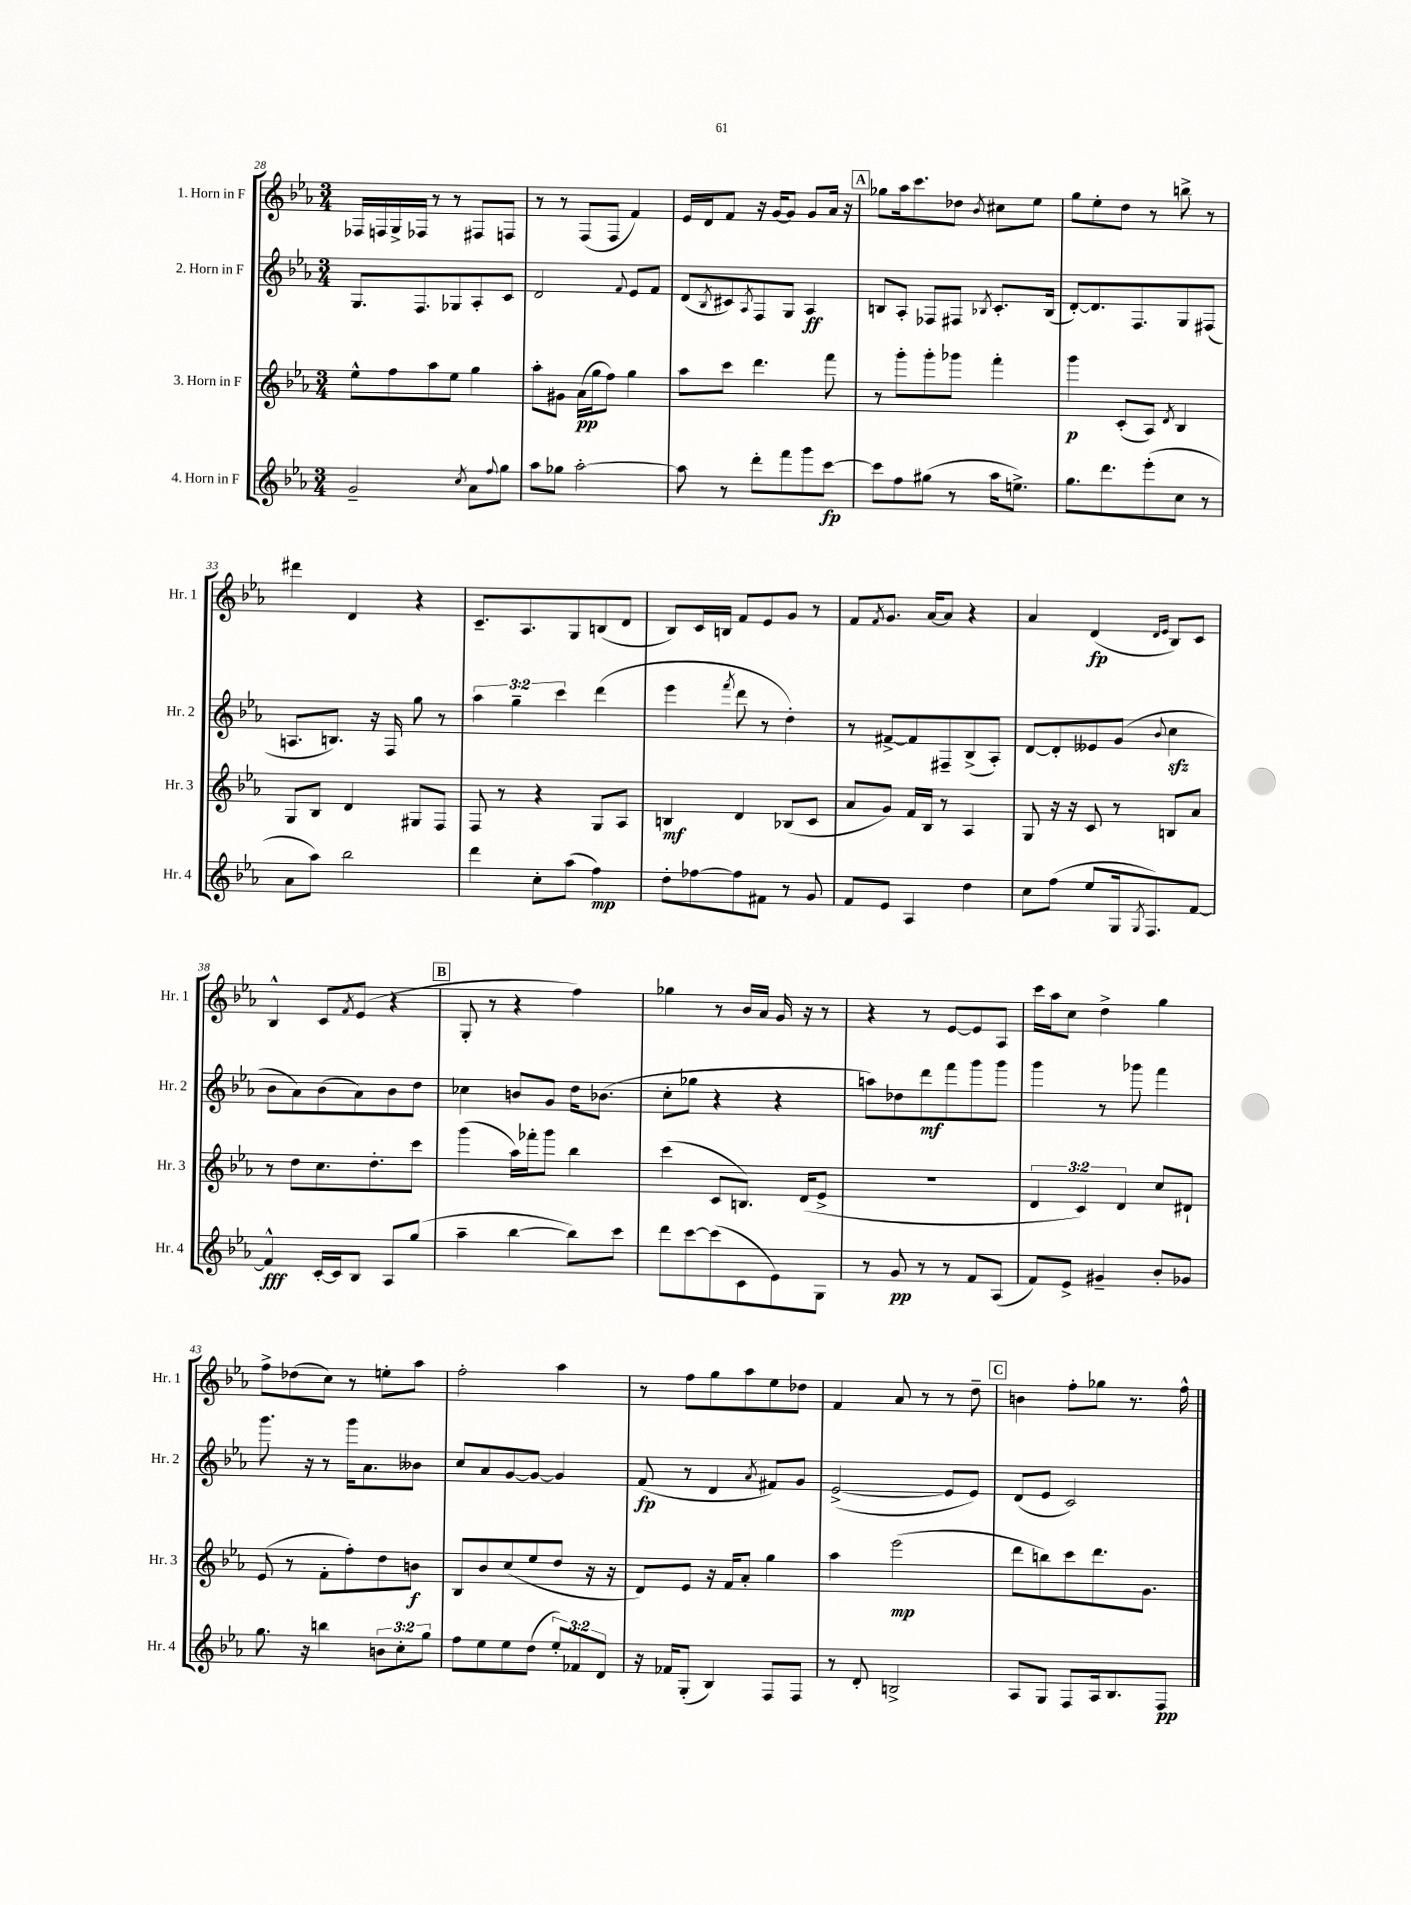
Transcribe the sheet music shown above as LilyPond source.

<<
\new StaffGroup <<
\new Staff = "s0" \with { instrumentName = "1. Horn in F" shortInstrumentName = "Hr. 1" } {
    \clef treble \key ees \major \numericTimeSignature \time 3/4
    fes16 f16 g16-> fes16 r8 r8 fis8 f8 |
    r8 r8 f8( f8 f'4) |
    ees'16 d'16 f'8 r16 g'16~ g'8 g'8 aes'16 r16 |
    \mark \markup { \box "A" } ges''8 aes''16 c'''8. des''8 \acciaccatura { bes'8 } cis''8 ees''8 |
    g''8 ees''8-. d''8 r8 b''8-> r8 |
    dis'''4 d'4 r4 |
    c'8.-- aes8. g8 b8( d'8 |
    bes8) c'16 b16 f'8 ees'8 g'8 r8 |
    f'8 \acciaccatura { f'8 } g'8. aes'16~ aes'8 r4 |
    aes'4 d'4\fp( \grace { d'16 ees'16 } bes8) c'8 |
    bes4-^ c'8 \acciaccatura { f'8 } ees'8( r4 |
    \mark \markup { \box "B" } g8-. r8 r4 f''4) |
    ges''4 r8 bes'16 aes'16 g'16 r16 r8 |
    r4 r8 ees'8~ ees'8 aes8 |
    c'''16 aes''16 c''8 d''4-> g''4 |
    f''8-> des''8( c''8) r8 e''8-. aes''8 |
    f''2-. aes''4 |
    r8 f''8 g''8 aes''8 ees''8 des''8 |
    f'4 aes'8 r8 r8 d''8-- |
    \mark \markup { \box "C" } b'4 f''8-. ges''8 r8. f''16-^ \bar "|." |
}
\new Staff = "s1" \with { instrumentName = "2. Horn in F" shortInstrumentName = "Hr. 2" } {
    \clef treble \key ees \major \numericTimeSignature \time 3/4 \override Staff.TupletNumber.text = #tuplet-number::calc-fraction-text
    g8. f8. ges8 aes8-. c'8 |
    d'2 \appoggiatura { f'8 } ees'8 f'8 |
    d'8( \acciaccatura { bes8 } cis'8) \acciaccatura { aes8 } f8 g8 aes4\ff |
    \mark \markup { \box "A" } b8 aes8-. fes8 fis8 \acciaccatura { bes8 } c'8.-. bes16( |
    d'8~-.) d'8. f8. g8 fis8( |
    a8. b8.) r16 f16 g''8 r8 |
    \tuplet 3/2 { aes''4 g''4-- c'''4 } d'''4( |
    ees'''4 \acciaccatura { f'''8 } d'''8 r8 d''4-.) |
    r8 fis'8~-> fis'8 fis8-- bes8->( aes8-.) |
    d'8~ d'8-. eeses'8 g'8( \appoggiatura { bes'8 } c''4\sfz |
    bes'8 aes'8) bes'8( aes'8) bes'8 d''8 |
    \mark \markup { \box "B" } ces''4 b'8 g'8 d''16 bes'8.( |
    c''8-. ges''8 r4 r4 |
    a''8) des''8 d'''8\mf f'''8 g'''8 g'''8 |
    g'''4 r8 ges'''8 f'''4 |
    g'''8. r16 r8 g'''16 aes'8. beses'8 |
    c''8 aes'8 g'8~ g'8~ g'4 |
    f'8\fp( r8 d'4 \acciaccatura { aes'8 } fis'8) g'8 |
    ees'2~->( ees'8 ees'8) |
    \mark \markup { \box "C" } d'8( ees'8 c'2) \bar "|." |
}
\new Staff = "s2" \with { instrumentName = "3. Horn in F" shortInstrumentName = "Hr. 3" } {
    \clef treble \key ees \major \numericTimeSignature \time 3/4 \override Staff.TupletNumber.text = #tuplet-number::calc-fraction-text
    ees''8-^ f''8 aes''8 ees''8 g''4 |
    aes''8-. gis'8 aes'16\pp( g''16 f''8) g''4 |
    aes''8 c'''8 d'''4. f'''8 |
    \mark \markup { \box "A" } r8 g'''8-. g'''8-. ges'''8 f'''4-. |
    g'''4\p c'8-.( aes8) \acciaccatura { d'8 } bes4 |
    g8 bes8 d'4 gis8 f8 |
    f8 r8 r4 g8 aes8 |
    b4\mf d'4 bes8( c'8 |
    aes'8 g'8) f'16 bes16 r8 aes4 |
    g8 r16 r16 c'8 r8 b8 aes'8 |
    r8 d''8 c''8. d''8.-. c'''8 |
    \mark \markup { \box "B" } g'''4( aes''16) fes'''16-. g'''8 bes''4 |
    c'''4( c'8 b8.) d'16( ees'8-> |
    R2. |
    \tuplet 3/2 { d'4 c'4) d'4 } c''8 dis'8-! |
    ees'8( r8 f'8-. f''8-.) d''8 b'8\f |
    bes8 bes'8 c''8( ees''8 d''8 r16 r16 |
    d'8) ees'8 r16 f'16 aes'8-. g''4 |
    aes''4 ees'''2\mp( |
    \mark \markup { \box "C" } d'''8 b''8) c'''8 d'''8. g'8. \bar "|." |
}
\new Staff = "s3" \with { instrumentName = "4. Horn in F" shortInstrumentName = "Hr. 4" } {
    \clef treble \key ees \major \numericTimeSignature \time 3/4 \override Staff.TupletNumber.text = #tuplet-number::calc-fraction-text
    g'2-- \acciaccatura { c''8 } aes'8 \appoggiatura { f''8 } g''8 |
    aes''8 ges''8 aes''2~-. |
    aes''8 r8 d'''8-. f'''8 g'''8 c'''8~\fp |
    \mark \markup { \box "A" } c'''8 f''8 gis''8( r8 aes''16 e''8.->) |
    g''8. d'''8. ees'''8-.( c''8 r8 |
    aes'8 aes''8) bes''2 |
    d'''4 c''8-. aes''8( f''4\mp) |
    d''8-. fes''8~ fes''8 fis'8 r8 g'8 |
    f'8 ees'8 aes4 d''4 |
    c''8 f''8( ees''8 g16 \acciaccatura { g8 } f8.) f'8~ |
    f'4-^\fff c'16~-. c'16 bes8 aes8 g''8( |
    \mark \markup { \box "B" } aes''4-- bes''4~ bes''8) c'''8 |
    d'''8 c'''8~ c'''8( c'8 ees'8) g8 |
    r8 g'8\pp r8 r8 f'8 aes8( |
    f'8) ees'8-> gis'4-- bes'8-. ges'8 |
    g''8. r16 b''4 \tuplet 3/2 { b'8 c''8-. g''8 } |
    f''8 ees''8 ees''8 d''8( \tuplet 3/2 { ees''8-.) fes'8 d'8 } |
    r16 fes'16 g8-.( bes4) f8 f8 |
    r8 d'8-. b2-> |
    \mark \markup { \box "C" } aes8 g8 f8 aes16 bes8. f8\pp \bar "|." |
}
>>
>>
\layout { \context { \Score currentBarNumber = #28 } }
